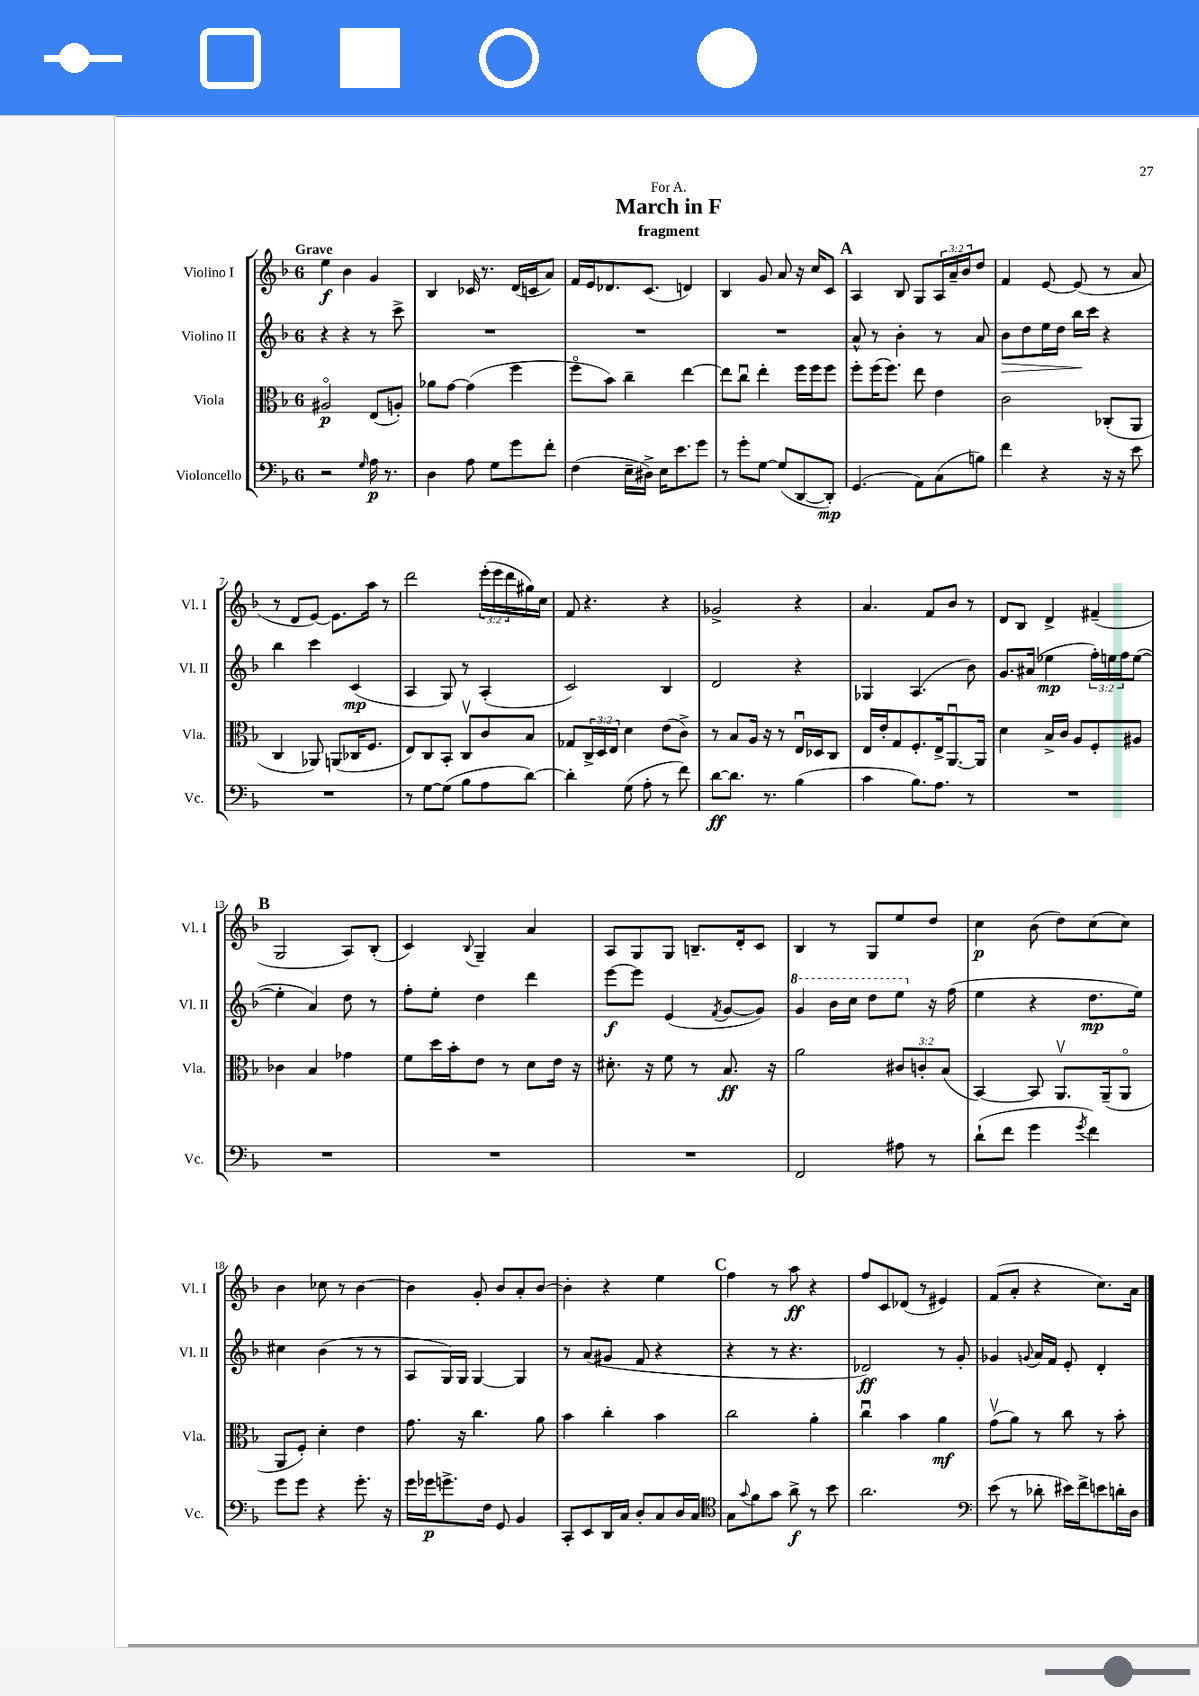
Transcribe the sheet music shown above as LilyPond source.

\header { title = "March in F" subtitle = "fragment" dedication = "For A." }
<<
\new StaffGroup <<
\new Staff = "s0" \with { instrumentName = "Violino I" shortInstrumentName = "Vl. I" } {
    \clef treble \key f \major \once \override Staff.TimeSignature.style = #'single-digit \time 6/8 \override Staff.TupletNumber.text = #tuplet-number::calc-fraction-text \tempo "Grave"
    e''4\f bes'4 g'4 |
    bes4 ces'16 r8. d'16( c'16 a'8) |
    f'16 e'16 des'8. c'8.( d'4) |
    bes4 g'8 a'8 r16 c''16 c'8 |
    \mark \markup { \bold "A" } a4 bes8 g8 \tuplet 3/2 { a16 a'16-- bes'16 } d''8 |
    f'4 e'8~ e'8( r8 a'8 |
    r8 d'8 e'8~) e'8. a''16 r8 |
    d'''2 \tuplet 3/2 { e'''16-.( e'''16 d'''16 } gis''16) c''16 |
    f'8 r4. r4 |
    ges'2-> r4 |
    a'4. f'8 bes'8 r8 |
    d'8 bes8 d'4-> fis'4--( |
    \mark \markup { \bold "B" } g2 a8) bes8-.( |
    c'4) \appoggiatura { bes8 } g4-- a'4 |
    a8 g8 g8 b8.-- d'16-. c'8 |
    bes4 r8 g8 e''8 d''8 |
    c''4\p bes'8( d''8) c''8( c''8) |
    bes'4 ces''8 r8 bes'4~ |
    bes'4 g'8-. bes'8 a'8-. bes'8~ |
    bes'4-. r4 e''4 |
    \mark \markup { \bold "C" } f''4 r8 a''8\ff r4 |
    f''8 c'8 des'8( r8 eis'4) |
    f'8( a'8-. r4 c''8.) a'16 \bar "|." |
}
\new Staff = "s1" \with { instrumentName = "Violino II" shortInstrumentName = "Vl. II" } {
    \clef treble \key f \major \once \override Staff.TimeSignature.style = #'single-digit \time 6/8 \override Staff.TupletNumber.text = #tuplet-number::calc-fraction-text
    r4 r4 r8 c'''8-> |
    R2. |
    R2. |
    R2. |
    \mark \markup { \bold "A" } a'8-^ r8 bes'4-. r8 a'8 |
    bes'8\> d''8 e''16 d''16 bes''16\! c'''16 r4 |
    bes''4 c'''4 c'4\mp( |
    a4 g8) r8 a4-.( |
    c'2) bes4 |
    d'2 r4 |
    ges4 a4.( bes'8) |
    g'8. ais'16( ees''4\mp \tuplet 3/2 { f''16-.) e''16 f''16 } e''8~( |
    \mark \markup { \bold "B" } e''4-. a'4) d''8 r8 |
    f''8-. e''8-. d''4 d'''4 |
    e'''8~\f e'''8 e'4( \acciaccatura { f'8 } g'8~ g'8) |
    \ottava #1 g''4 bes''16 c'''16 d'''8 e'''8 \ottava #0 r16 f''16( |
    e''4 r4 d''8.\mp e''16) |
    cis''4 bes'4( r8 r8 |
    a8 g16) g16 g4~ g4 |
    r8 a'8( gis'8 f'8 r4 |
    \mark \markup { \bold "C" } r4 r8 r4. |
    des'2\ff) r8 g'8-. |
    ges'4 \appoggiatura { g'8 } a'16 f'16 e'8-. d'4-. \bar "|." |
}
\new Staff = "s2" \with { instrumentName = "Viola" shortInstrumentName = "Vla." } {
    \clef alto \key f \major \once \override Staff.TimeSignature.style = #'single-digit \time 6/8 \override Staff.TupletNumber.text = #tuplet-number::calc-fraction-text
    ais2\flageolet\p e8( a8-.) |
    aes'8 g'8~ g'4( f''4 |
    f''8\flageolet bes'8) c''4-- e''4~ |
    e''8 c''8\downbow e''4-. f''16 f''16 f''8 |
    \mark \markup { \bold "A" } f''8-. f''16( f''8.) e''8 e'4 |
    c'2 ces8-.( a,8 |
    c4 aes,8) a,8( ces16 f8. |
    e8) c8 bes,8-. c8\upbow c'8 bes8 |
    ges8 \tuplet 3/2 { c16-> d16 e16 } d'4 e'8( c'8->) |
    r8 bes8 a16 r16 r8 e16\downbow des16 c8 |
    e16 e'16-. g8 f8.-. e16-> a,8.~\downbow a,16 |
    d'4 bes16-> c'16 a8 f8-. ais8 |
    \mark \markup { \bold "B" } ces'4 bes4 ges'4 |
    f'8 d''16 bes'16-. e'8 r8 d'8 e'16 r16 |
    dis'8.-. r16 f'8 r8 bes8.\ff r16 |
    a'2 \tuplet 3/2 { cis'8 c'8-. bes8( } |
    bes,4~) bes,8 a,8.\upbow a,16--( a,8\flageolet |
    a,8 f8-.) d'4-. e'4 |
    g'8. r16 c''4. a'8 |
    bes'4 c''4-. bes'4 |
    \mark \markup { \bold "C" } c''2 a'4-. |
    c''4\downbow bes'4 a'4\mf |
    g'8\upbow( a'8) r8 c''8 r8 bes'8-. \bar "|." |
}
\new Staff = "s3" \with { instrumentName = "Violoncello" shortInstrumentName = "Vc." } {
    \clef bass \key f \major \once \override Staff.TimeSignature.style = #'single-digit \time 6/8
    r2 \grace { g16 } a16\p r8. |
    d4 a8 g8 g'8 f'8-. |
    f4( e16-- dis16->) e16 e'8. g'8 |
    r8 g'8-. g8~ g8( d,8~ d,8-.\mp) |
    \mark \markup { \bold "A" } g,4.( a,8) c8( b8) |
    f'4 r4 r16 r16 e'8 |
    R2. |
    r8 g8~ g8( bes8 a8 d'8~) |
    d'4-. g8( a8-. r8 f'8) |
    d'8~\ff d'8. r8. bes4( |
    c'4 bes8.) a8. r8 |
    R2. |
    \mark \markup { \bold "B" } R2. |
    R2. |
    R2. |
    f,2 ais8 r8 |
    d'8-!( f'8 g'4 \acciaccatura { g'8 } f'4) |
    g'8 g'8 r4 g'8.-. r16 |
    g'16 ges'16\p g'8.-> f16 g,8 bes,4 |
    c,8-. e,8 d,16 c16 d8-. c8 d16 c16 |
    \mark \markup { \bold "C" } \clef tenor g8 \appoggiatura { g'8 } f'8 g'8 a'8->\f r8 bes'8 |
    a'2. |
    \clef bass e'8( r8 des'8-. eis'16) f'16-> e'8 d'16-. d16 \bar "|." |
}
>>
>>
